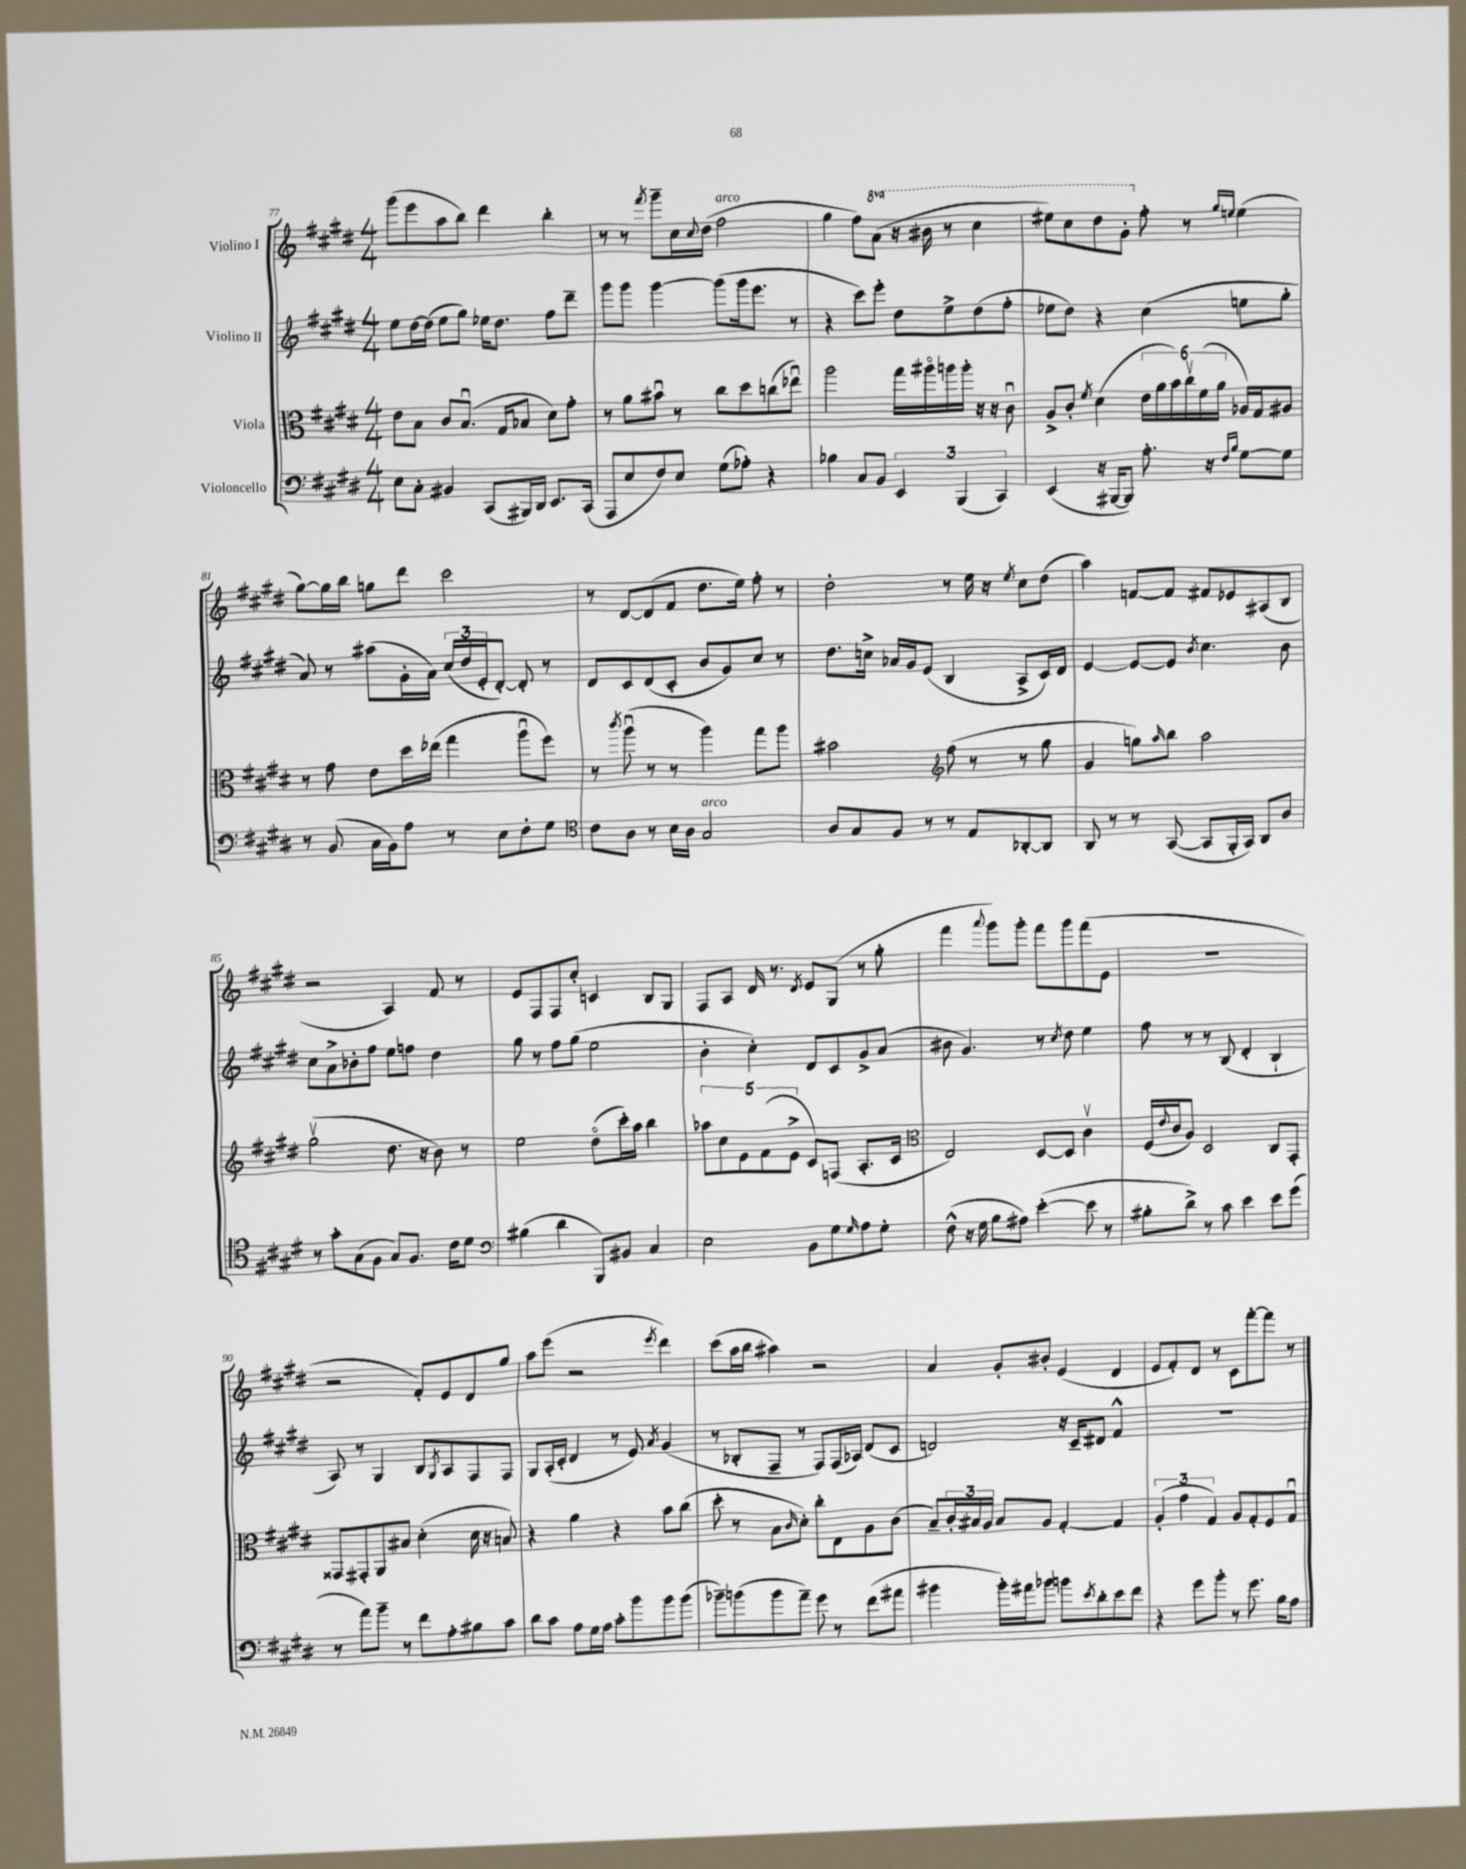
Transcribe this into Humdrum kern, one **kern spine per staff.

**kern	**kern	**kern	**kern
*staff4	*staff3	*staff2	*staff1
*clefF4	*clefC3	*clefG2	*clefG2
*k[f#c#g#d#]	*k[f#c#g#d#]	*k[f#c#g#d#]	*k[f#c#g#d#]
*M4/4	*M4/4	*M4/4	*M4/4
8E\L	8e\L	8ee\L	(8ggg#\L
8C#'\J	8B\J	[16dd#\L	8eee\
.	.	(16dd#\]JJ	.
4BB#/	8c#/L	8ee\L	8aa\
.	(8.Bu/J	8gg#\J)	8bb\J)
(8CC#/L	.	16ee-\LK	4ddd#\
.	16G#/LK	8.dd#\J	.
16BBB#/L)	8B-/J	.	.
16DD#/JJ	.	.	.
8.EE/L	8d#\L)	8ff#\L	4bb'\
.	8g#'\J	8ddd#~\J	.
(16CC#/Jk	.	.	.
=	=	=	=
8AAA/L	8r	8ggg#\L	8r
8E/	8a\L	8ggg#\J	8r
.	.	.	8qfff#/
8F#/)	8b#u\J	[4ggg#\	8ggg#~\L
8E/J	8r	.	16cc#\L
.	.	.	8qqcc#/
.	.	.	(16dd#\JJ
(8G#\L	8cc#\L	(8ggg#\]L	2ff#\
8A-'\J)	8dd#\	16ggg#\k	.
.	.	8.eee\J	.
4r	(8cc\	.	.
.	8ee-u\J)	8r	.
=	=	=	=
4B-\	2aa\	4r	4gg#\
8C#/L	.	8ccc#\L)	8ff#\L)
8BB/J	.	8eee'\J	(8aa\J
6EE/	16gg#\LL	8dd#\L	16r
.	16aa#o\	.	16bb#\
.	16aa\	8ee^\	8r
(6BBB/	.	.	.
.	16aa'\JJ	.	.
.	16r	(8dd#\	4ccc#\
.	16r	.	.
6CC#/)	.	.	.
.	8c#u\	8ff#'\J	.
=	=	=	=
(4EE/	8A^/L	8ee-\L	8eee#\L)
.	8c#'/J	8dd#\J)	8ccc#\
.	8qf#/	.	.
16r	(4d#\	4r	8ddd#\
[16BBB#/LK	.	.	.
8BBB#/]J)	.	.	8gg#'\J
8.A'\	24e\LL	(4cc#\	8ff#'\
.	24a\	.	.
.	24b\)	.	.
.	24cc#v\	.	8r
.	(24f#\	.	.
16r	.	.	.
.	24a\JJ	.	.
16qqF#/LL	.	.	16qqgg#/LL
16qqB/JJ	.	.	16qqee/JJ
[8G#\L	16A-/LL)	8ee\L	(4ee\
.	16G#/J	.	.
8G#\]J	8A#/J	8gg#'\J	.
=	=	=	=
8r	8r	8a/)	[8gg#\L)
(8BB/	8g#\	8r	16gg#\]L
.	.	.	16bb\JJ
16C#\LL	8e\L	(8aa#\L	8gg\L
16BB\J)	.	.	.
8A\J	16dd#\L	16g#'\L	8ddd#\J
.	(16ee-\JJ	16a\JJ)	.
8r	4gg#\	(24cc#/LL	2ccc#\
.	.	24dd#/	.
.	.	24e'/J	.
8E\L	.	[8d#'/J)	.
8F#'\	8aau\L	8d#'/]	.
8G#\J	8ff#\J)	8r	.
=	=	=	=
*clefC4	*	*	*
8c#\L	8r	8d#/L	8r
.	8qccc#/	.	.
8A\J	(8aau\	8c#/	[8d#/L
8r	8r	(8d#/	(8d#/]
16B\LL	8r	8c#'/J	8f#/J
16A\JJ	.	.	.
2G#/	4aa\)	8b/L	8.dd#\L
.	.	8g#/)	.
.	.	.	16ee\Jk)
.	8gg#\L	8cc#/J	8ff#'\
.	8aa\J	8r	8r
=	=	=	=
8A/L	2b#\	8.dd#\L	2dd#'\
8G#/	.	.	.
.	.	16cc^\Jk	.
8F#/J	.	16a-/LL	.
.	.	16g#/J	.
8r	.	(8e/J	.
*	*clefG2	*	*
8r	(8ff#\	4B/	8r
8E/L	8r	.	16ee\
.	.	.	16r
.	.	.	8qee/
[8AA-'/	8r	8A^/L	8cc#\L
8AA-/]J	8gg#\	16c#/L)	(8dd#\J
.	.	16d#/JJ	.
=	=	=	=
8AA/	4g#/	[4e/	4aa\)
8r	.	.	.
8r	8gg\L)	8e/_L	[8f/L
.	16qqaa/	.	.
([8GG#/	8bb\J	8e/]J	8f/]J
.	.	8qb/	.
8GG#/]L	2aa\	4.cc#\	8f#/L
16FF#'/L	.	.	8e-/
16GG#/JJ)	.	.	.
8AA/L	.	.	(8A#/
8A/J	.	8b\	8B/J
=	=	=	=
8r	(2gg#v\	8cc#\L	2r
8g#'\L	.	8a^\	.
(8G#\	.	8b-'\	.
8F#\J	.	8ff#\J	.
8G#/L)	8.dd#\	8ee\L	4A/)
8.F#/J	.	8ff\J	.
.	16r	.	.
.	8b\)	4dd#\	8f#/
16c#\LK	.	.	.
8d#\J	8r	.	8r
=	=	=	=
*clefF4	*	*	*
(4B#\	2ee\	8gg#\	8e/L
.	.	8r	8F#/
4d#\	.	8ff#\L	8F#/
.	.	(8gg#\J	8cc#'/J
8BBB/L)	(8dd#o\L	2ee\	4c/
8BB#/J	16ccc#'\L)	.	.
.	16aa\JJ	.	.
4C#/	4bb\	.	8B/L
.	.	.	8G#/J
=	=	=	=
2E\	10aa-\L	4b'\	8F#/L
.	10cc#\	.	.
.	.	.	8A/J
.	10e\	.	.
.	.	4cc#'\)	16d#/
.	(10f#\	.	.
.	.	.	8.r
.	10e^\J	.	.
.	.	.	8qd#/
8BB\L	8c#/L)	8d#/L	8e/L
8G#\	(8F/J	8c#/	(8G#/J
16qqG#/	.	.	.
8A\	8.A'/L	8g#^/	8r
8G#'\J	.	(8a/J	8gg#'\
.	16c#/Jk	.	.
=	=	=	=
*	*clefC3	*	*
(8F#^^\	2E/)	8b#\	4fff#\
16r	.	4.g#/)	.
16G#\	.	.	.
.	.	.	8qqaaa/
8B\L	.	.	8ggg#\L)
8A#\J)	.	.	8ggg#'\J
([4e'\	[8D#/L	8r	8fff#\L
.	.	8qcc#/	.
.	8D#/]J	8dd#\	8ggg#\
8e\]	4c#v\	4ee\	(8fff#\
8r	.	.	8e\J
=	=	=	=
8B#'\L	(16F#/LL	8ff#\	1r
.	8qqe/	.	.
.	16c#/J	.	.
8d#^\J)	8A/J)	8r	.
8r	2D#/	8r	.
8c#\	.	(8B/	.
4e\	.	4d#'/	.
8e\L	8C#/L	4B`/	.
(8g#\J	8GG#'/J	.	.
=	=	=	=
8r	8GG##/L	8A/)	2r
8a\L)	8GG#'/	8r	.
8b~\J	8AA/	4G#/	.
8r	8B#/J	.	.
8f#\L	(4d#'\	8B/L	8f#'/L)
.	.	8qG#/	.
8A'\	.	8A/	8e/
8B#\	16d#\	8F#/	8d#/
.	16r	.	.
8c#\J	8B/)	8F#/J	8gg#/J
=	=	=	=
8d#\L	4r	8G#/L	8aa\L
8c#\J	.	(16A'/L	(8eee\J
.	.	16c#'/JJ	.
8A\L	4a\	4d#/	2r
16G#\L	.	.	.
16A\JJ	.	.	.
8c#'\L	4r	8r	.
8b\	.	8e/)	.
.	.	8qa/	8qeee/
8b\	8b\L	(4g#/	4ddd#\)
(8b\J	(8cc#\J	.	.
=	=	=	=
8b-~\L)	8dd#'\	8r	(8ccc#\L
(8b\	8r	8B-'/L	16aa\L
.	.	.	16bb\JJ
8b\	8B\L	8F#~/J	4aa#\)
.	16qqc#/	.	.
8a~\J)	8d#'\J)	8r	.
8g#\	8cc#'\L	8F#/L)	2r
8r	8E\	(16F#/L	.
.	.	16A-/JJ)	.
(8f#\L	8A\	(8d#/L	.
8a#\J	(8c#\J	8c#/J	.
=	=	=	=
4b#\	8B~/L)	2d/)	4a/
.	24c#'/L	.	.
.	24B#/	.	.
.	24A/JJ	.	.
16b#'\LL)	8B#/L	.	8g#'/L
16a#\J	.	.	.
8b-\J	8A/J	.	8b#'/J
8b\L	[4G#'/	16r	(4e/
.	.	16c#~/LK	.
8qe/	.	.	.
8d#'\	.	8d#/J	.
8e\	4G#/]	4f#^^/	4d#/
8f#\J	.	.	.
=	=	=	=
4r	(6A'/	1r	8e/L
.	.	.	8f#'/)
.	6g#\	.	.
8g#\L	.	.	8d#/J
.	6G#/)	.	.
8b'\J	.	.	8r
8r	8A/L	.	8c#\L
8.g#\	8G#'/	.	[8fff#'\
.	8F#/	.	8fff#\]J
16B\LK	.	.	.
8A\J	8G#u/J	.	8r
==	==	==	==
*-	*-	*-	*-
